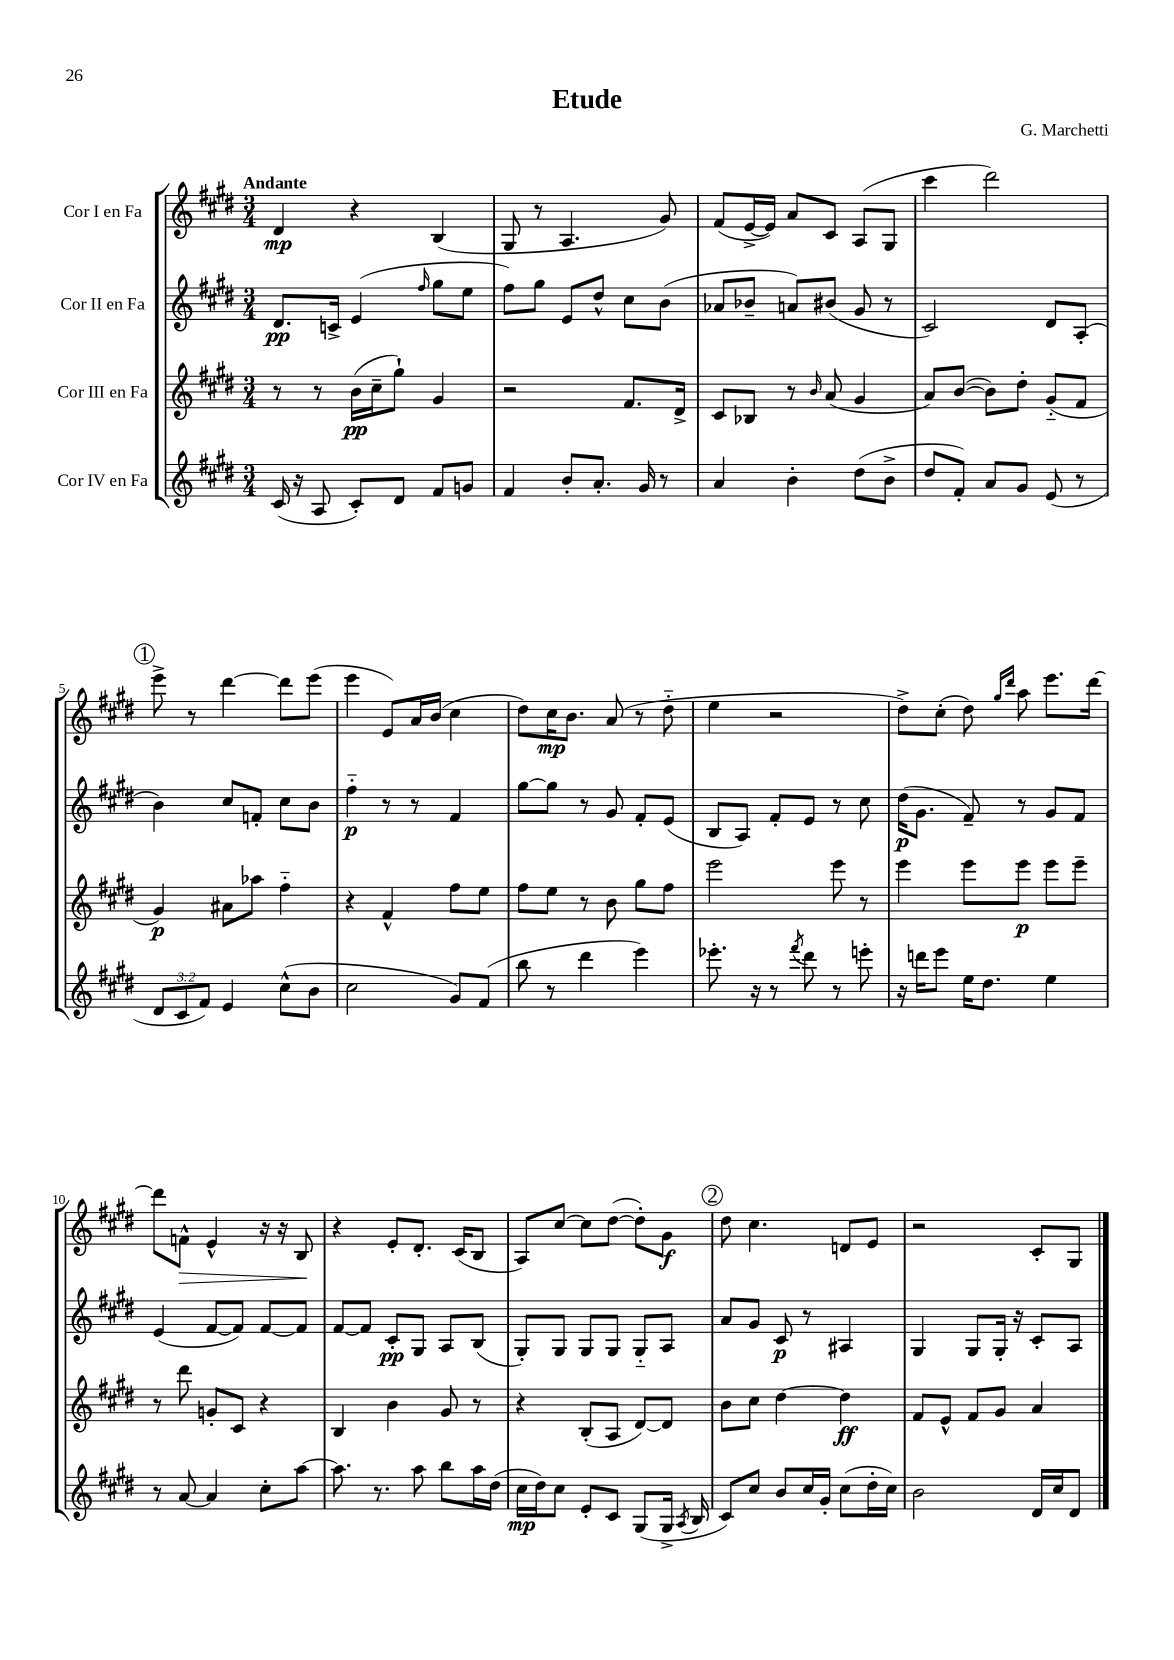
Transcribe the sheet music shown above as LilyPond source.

\header { title = "Etude" composer = "G. Marchetti" }
<<
\new StaffGroup <<
\new Staff = "s0" \with { instrumentName = "Cor I en Fa" } {
    \clef treble \key e \major \numericTimeSignature \time 3/4 \tempo "Andante"
    \autoBeamOff dis'4\mp r4 b4( |
    gis8 r8 a4. gis'8) |
    fis'8[( e'16~-> e'16]) a'8[ cis'8] a8[( gis8] |
    cis'''4 dis'''2) |
    \mark \markup { \circle "1" } e'''8-> r8 dis'''4~ dis'''8[ e'''8]( |
    e'''4 e'8[) a'16 b'16]( cis''4 |
    dis''8[) cis''16\mp b'8.] a'8( r8 dis''8-_ |
    e''4 r2 |
    dis''8[->) cis''8]-.( dis''8) \grace { gis''16[ dis'''16] } a''8 e'''8.[ dis'''16]~ |
    dis'''8[ f'8]-^\> e'4-^ r16 r16 b8\! |
    r4 e'8[-. dis'8.]-. cis'16[( b8] |
    a8[) cis''8]~ cis''8[ dis''8]~( dis''8[-.) gis'8]\f |
    \mark \markup { \circle "2" } dis''8 cis''4. d'8[ e'8] |
    r2 cis'8[-. gis8] \bar "|." |
}
\new Staff = "s1" \with { instrumentName = "Cor II en Fa" } {
    \clef treble \key e \major \numericTimeSignature \time 3/4
    \autoBeamOff dis'8.[\pp c'16]-> e'4( \grace { fis''16 } gis''8[ e''8] |
    fis''8[) gis''8] e'8[ dis''8]-^ cis''8[ b'8]( |
    aes'8[ bes'8]-- a'8[) bis'8]( gis'8 r8 |
    cis'2) dis'8[ a8]-.( |
    \mark \markup { \circle "1" } b'4) cis''8[ f'8]-. cis''8[ b'8] |
    fis''4-_\p r8 r8 fis'4 |
    gis''8[~ gis''8] r8 gis'8 fis'8[-. e'8]( |
    b8[ a8]) fis'8[-. e'8] r8 cis''8 |
    dis''16[\p( gis'8.] fis'8--) r8 gis'8[ fis'8] |
    e'4( fis'8[~ fis'8]) fis'8[~ fis'8] |
    fis'8[~ fis'8] cis'8[-.\pp gis8] a8[ b8]( |
    gis8[-.) gis8] gis8[ gis8] gis8[-_ a8] |
    \mark \markup { \circle "2" } a'8[ gis'8] cis'8\p r8 ais4 |
    gis4 gis8[ gis16]-. r16 cis'8[-. a8] \bar "|." |
}
\new Staff = "s2" \with { instrumentName = "Cor III en Fa" } {
    \clef treble \key e \major \numericTimeSignature \time 3/4
    \autoBeamOff r8 r8 b'16[\pp( cis''16-- gis''8]-!) gis'4 |
    r2 fis'8.[ dis'16]-> |
    cis'8[ bes8] r8 \grace { b'16 } a'8( gis'4 |
    a'8[) b'8]~( b'8[) dis''8]-. gis'8[-_( fis'8] |
    \mark \markup { \circle "1" } gis'4\p) ais'8[ aes''8] fis''4-_ |
    r4 fis'4-^ fis''8[ e''8] |
    fis''8[ e''8] r8 b'8 gis''8[ fis''8] |
    e'''2 e'''8 r8 |
    e'''4 e'''8[ e'''8]\p e'''8[ e'''8]-- |
    r8 dis'''8 g'8[-. cis'8] r4 |
    b4 b'4 gis'8 r8 |
    r4 b8[-.( a8] dis'8[~) dis'8] |
    \mark \markup { \circle "2" } b'8[ cis''8] dis''4~ dis''4\ff |
    fis'8[ e'8]-^ fis'8[ gis'8] a'4 \bar "|." |
}
\new Staff = "s3" \with { instrumentName = "Cor IV en Fa" } {
    \clef treble \key e \major \numericTimeSignature \time 3/4 \override Staff.TupletNumber.text = #tuplet-number::calc-fraction-text
    \autoBeamOff cis'16( r16 a8 cis'8[-.) dis'8] fis'8[ g'8] |
    fis'4 b'8[-. a'8.]-. gis'16 r8 |
    a'4 b'4-. dis''8[( b'8]-> |
    dis''8[ fis'8]-.) a'8[ gis'8] e'8( r8 |
    \mark \markup { \circle "1" } \tuplet 3/2 { dis'8[ cis'8 fis'8]) } e'4 cis''8[-^( b'8] |
    cis''2 gis'8[) fis'8]( |
    b''8 r8 dis'''4 e'''4) |
    ees'''8.-. r16 r8 \acciaccatura { fis'''8 } dis'''8 r8 e'''8-. |
    r16 d'''16[ e'''8] e''16[ dis''8.] e''4 |
    r8 a'8~ a'4 cis''8[-. a''8]~ |
    a''8. r8. a''8 b''8[ a''16 dis''16]( |
    cis''16[\mp dis''16) cis''8] e'8[-. cis'8] gis8[( gis16]-> \acciaccatura { a8 } b16 |
    \mark \markup { \circle "2" } cis'8[) cis''8] b'8[ cis''16 gis'16]-. cis''8[( dis''16-. cis''16]) |
    b'2 dis'16[ cis''16 dis'8] \bar "|." |
}
>>
>>
